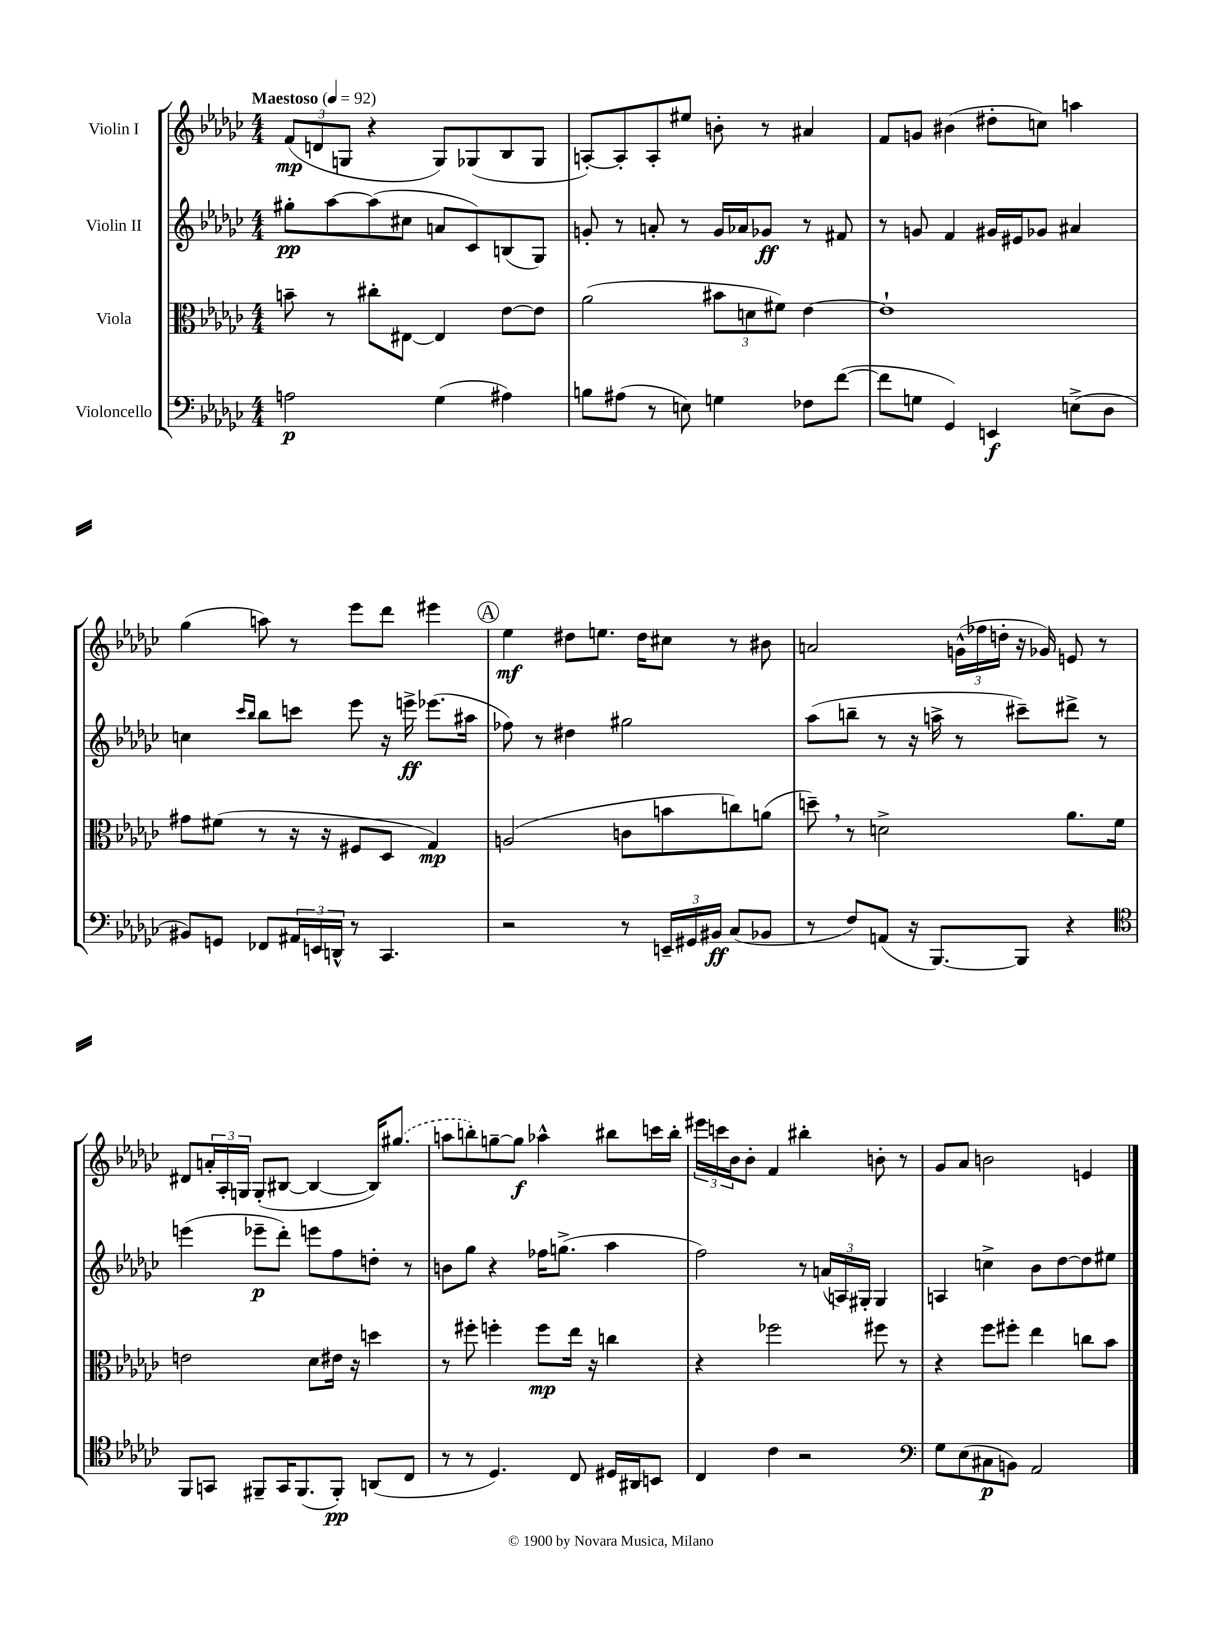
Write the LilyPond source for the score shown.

<<
\new StaffGroup <<
\new Staff = "s0" \with { instrumentName = "Violin I" } {
    \clef treble \key ges \major \numericTimeSignature \time 4/4 \tempo "Maestoso" 4 = 92
    \tuplet 3/2 { f'8\mp( d'8 g8 } r4 g8) ges8( bes8 ges8 |
    a8~-.) a8-. a8-. eis''8 b'8-. r8 ais'4 |
    f'8 g'8 bis'4( dis''8-. c''8) a''4 |
    ges''4( a''8) r8 ees'''8 des'''8 eis'''4 |
    \mark \markup { \circle "A" } ees''4\mf dis''8 e''8. dis''16 cis''8 r8 bis'8 |
    a'2 \tuplet 3/2 { g'16-^( fes''16 d''16-. } r16 ges'16) e'8 r8 |
    dis'8 \tuplet 3/2 { a'16-. aes16-. g16 } g8-.( bis8~ bis4~ bis16) \once \slurDashed gis''8.( |
    a''8 b''8-.) g''8~-- g''8\f aes''4-^ bis''8 c'''16 bis''16-. |
    \tuplet 3/2 { eis'''16 c'''16 bes'16 } bes'8-. f'4 bis''4-. b'8-. r8 |
    ges'8 aes'8 b'2 e'4 \bar "|." |
}
\new Staff = "s1" \with { instrumentName = "Violin II" } {
    \clef treble \key ges \major \numericTimeSignature \time 4/4
    gis''8-.\pp aes''8~ aes''8( cis''8 a'8 ces'8) b8( ges8) |
    g'8-. r8 a'8-. r8 g'16 aes'16 ges'8\ff r8 fis'8 |
    r8 g'8 f'4 gis'16 eis'16 ges'8 ais'4 |
    c''4 \grace { ces'''16 bes''16 } bes''8 c'''8 ees'''8 r16 e'''16->\ff ees'''8.( ais''16 |
    \mark \markup { \circle "A" } fes''8) r8 dis''4 gis''2 |
    aes''8( b''8-- r8 r16 a''16-> r8 cis'''8--) dis'''8-> r8 |
    e'''4( ees'''8--\p des'''8-.) e'''8 f''8 d''8-. r8 |
    b'8 ges''8 r4 fes''16 g''8.->( aes''4 |
    f''2) r8 \tuplet 3/2 { a'16( a16) gis16-. } gis4 |
    a4 c''4-> bes'8 des''8~ des''8 eis''8 \bar "|." |
}
\new Staff = "s2" \with { instrumentName = "Viola" } {
    \clef alto \key ges \major \numericTimeSignature \time 4/4
    b'8-- r8 cis''8-. eis8~ eis4 ees'8~ ees'8 |
    aes'2( \tuplet 3/2 { bis'8 d'8 fis'8) } ees'4~ |
    ees'1-! |
    gis'8 fis'8( r8 r16 r16 fis8 des8 ges4\mp) |
    \mark \markup { \circle "A" } a2( c'8 b'8 c''8) a'8( |
    d''8--) \breathe r8 d'2-> aes'8. f'16 |
    e'2 des'8 eis'16 r16 d''4 |
    r8 fis''8-. f''4-. f''8\mp ees''16 r16 c''4 |
    r4 fes''2 fis''8 r8 |
    r4 f''8 fis''8-. ees''4 c''8 bes'8 \bar "|." |
}
\new Staff = "s3" \with { instrumentName = "Violoncello" } {
    \clef bass \key ges \major \numericTimeSignature \time 4/4
    a2\p ges4( ais4) |
    b8 ais8( r8 e8) g4 fes8 f'8~( |
    f'8 g8 ges,4) e,4\f e8->( des8 |
    bis,8) g,8 fes,8 \tuplet 3/2 { ais,16 e,16 d,16-^ } r8 ces,4. |
    \mark \markup { \circle "A" } r2 r8 \tuplet 3/2 { e,16-- gis,16 bis,16\ff } ces8( bes,8 |
    r8 f8) a,8( r16 bes,,8.~) bes,,8 r4 |
    \clef tenor f,8 g,8 fis,8-- g,16 fis,8.( fis,8-.\pp) a,8( ces8 |
    r8 r8 des4.) ces8 dis16 ais,16 b,8 |
    ces4 ces'4 r2 |
    \clef bass ges8 ees8( cis8\p b,8) aes,2 \bar "|." |
}
>>
>>
\layout { \context { \Score \remove "Bar_number_engraver" } }
